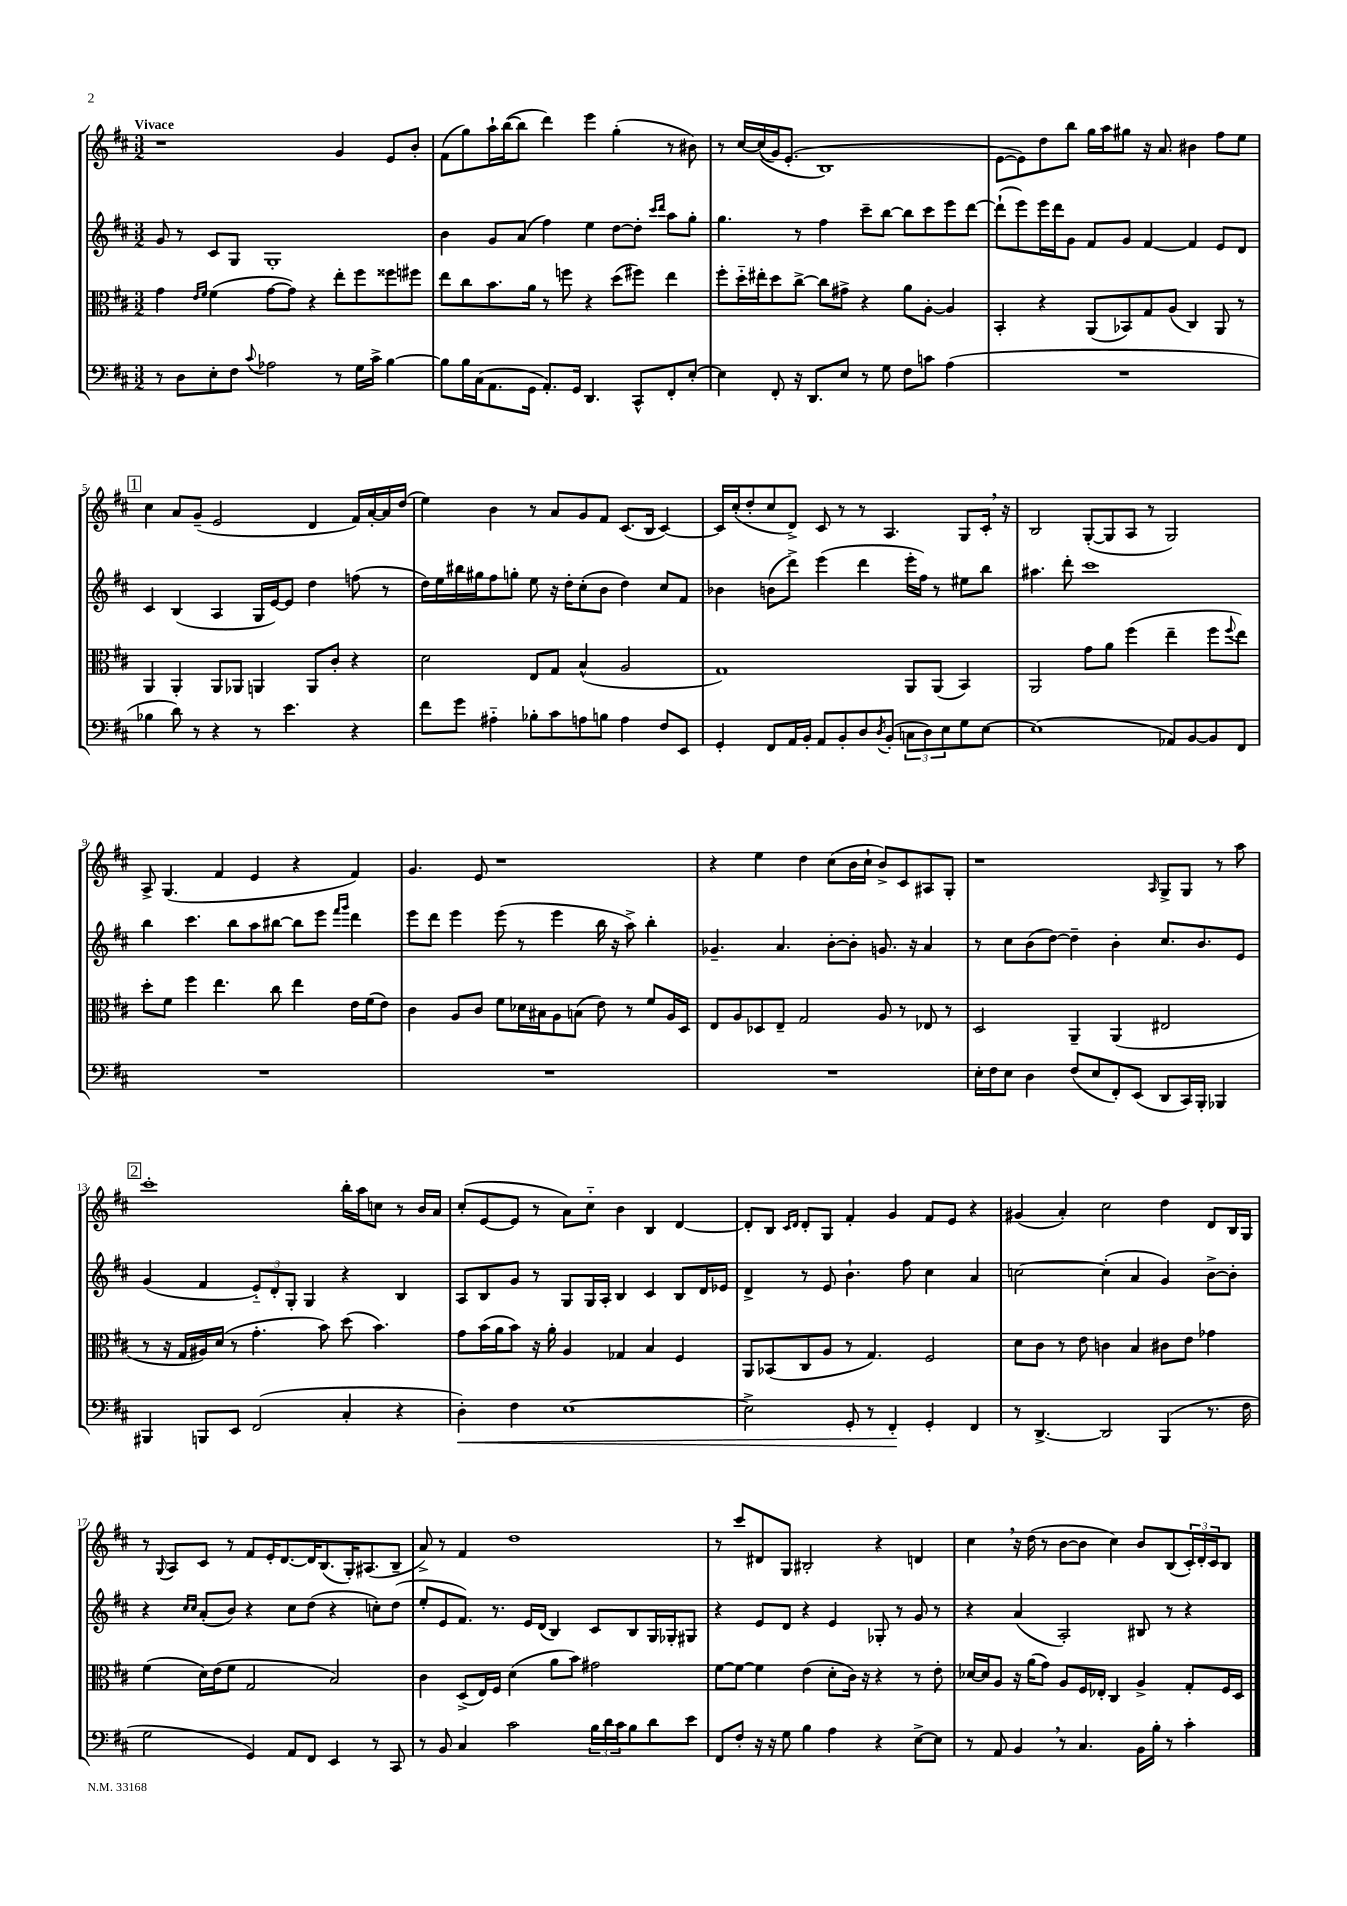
<<
\new StaffGroup <<
\new Staff = "s0" {
    \clef treble \key d \major \numericTimeSignature \time 3/2 \tempo "Vivace"
    r1 g'4 e'8 b'8-. |
    fis'8( g''8) a''16-! b''16~( b''8 d'''4) e'''4 g''4-.( r8 bis'8) |
    r8 cis''16~ cis''16(\( g'16) e'8.-.( b1\) |
    e'8~ e'8) d''8 b''8 g''16 a''16 gis''8 r16 a'8. bis'4 fis''8 e''8 |
    \mark \markup { \box "1" } cis''4 a'8 g'8--( e'2 d'4 fis'16) a'16~-. a'16 d''16( |
    e''4) b'4 r8 a'8 g'8 fis'8 cis'8.( b16 cis'4~) |
    cis'16 cis''16-.( d''8-. cis''8 d'8->) cis'8 r8 r8 a4. g8 cis'16-. \breathe r16 |
    b2 g8~-.( g8 a8 r8 g2) |
    a8-> g4.( fis'4 e'4 r4 fis'4) |
    g'4. e'8 r1 |
    r4 e''4 d''4 cis''8( b'16 cis''16-! b'8->) cis'8 ais8 g8-. |
    r1 \grace { a16 } g8-> g8 r8 a''8 |
    \mark \markup { \box "2" } cis'''1-. b''16-. a''16 c''8 r8 b'16 a'16 |
    cis''8-.( e'8~ e'8 r8 a'8) cis''8-_ b'4 b4 d'4~ |
    d'8-. b8 \grace { cis'16 d'16 } d'8-. g8 fis'4-. g'4 fis'8 e'8 r4 |
    gis'4( a'4-.) cis''2 d''4 d'8 b16 g16 |
    r8 \appoggiatura { g8 } a8 cis'8 r8 fis'8 e'16-. d'8.~ d'16 b8.( g16-.) ais8.( b8-- |
    a'8->) r8 fis'4 d''1 |
    r8 cis'''8 dis'8 g8 bis2-. r4 d'4 |
    cis''4 \breathe r16 d''16( r8 b'8~ b'8 cis''4) b'8 b8( \tuplet 3/2 { cis'16-.) d'16-. cis'16 } b8 \bar "|." |
}
\new Staff = "s1" {
    \clef treble \key d \major \numericTimeSignature \time 3/2
    g'8 r8 cis'8 g8 g1-. |
    b'4 g'8 a'8( fis''4) e''4 d''8~ d''8-. \grace { cis'''16 d'''16 } a''8 g''8-. |
    g''4. r8 fis''4 cis'''8-- b''8~ b''8 cis'''8 e'''8 d'''8~ |
    d'''8-!( e'''8) e'''16 d'''16 g'8 fis'8 g'8 fis'4~ fis'4 e'8 d'8 |
    \mark \markup { \box "1" } cis'4 b4( a4 g16 e'16~) e'8 d''4 f''8( r8 |
    d''16) e''16 bis''16 gis''16 fis''8 g''8-. e''8 r16 d''16-. cis''8-.( b'8 d''4) cis''8 fis'8 |
    bes'4 b'8( d'''8->) e'''4( d'''4 e'''16-. fis''16) r8 eis''8 b''8 |
    ais''4. d'''8-. cis'''1 |
    b''4 cis'''4. b''8 a''8 bis''8~ bis''8 e'''8 \grace { fis'''16 g'''16 } d'''4 |
    e'''8 d'''8 e'''4 e'''8( r8 e'''4 b''16 r16 a''8->) b''4-. |
    ges'4.-- a'4. b'8~-. b'8-. g'8. r16 a'4 |
    r8 cis''8 b'8( d''8~) d''4-- b'4-. cis''8. b'8. e'8 |
    \mark \markup { \box "2" } g'4( fis'4 \tuplet 3/2 { e'8-_) d'8-. g8-. } g4 r4 b4 |
    a8 b8 g'8 r8 g8 g16 a16-. b4 cis'4 b8 d'16 ees'16 |
    d'4-> r8 e'8 b'4.-! fis''8 cis''4 a'4 |
    c''2~ c''4-.( a'4 g'4) b'8~-> b'8-. |
    r4 \grace { cis''16 cis''16 } a'8-.( b'8) r4 cis''8 d''8( r4 c''8-.) d''8( |
    e''8-. e'8 fis'8.) r8. e'16 d'16( b4) cis'8 b8 g16 ges16-. gis8 |
    r4 e'8 d'8 r4 e'4 ges8-. r8 g'8 r8 |
    r4 a'4( a2-.) bis8 r8 r4 \bar "|." |
}
\new Staff = "s2" {
    \clef alto \key d \major \numericTimeSignature \time 3/2
    g'4 \grace { e'16 fis'16 } fis'4( g'8~ g'8) r4 e''8-. fis''8 fisis''8 fis''8 |
    e''8 cis''8 b'8. a'16 r8 f''8 r4 d''8( fis''8) e''4 |
    fis''8-. d''16-_ eis''16-. d''8 cis''8~-> cis''8 gis'8-> r4 a'8 a8~-. a4 |
    b,4-. r4 a,8( bes,8) g8 a8( cis4) a,8 r8 |
    \mark \markup { \box "1" } a,4 a,4-. a,8 aes,8 a,4 a,8 cis'8-. r4 |
    d'2 e8 g8 b4-^( a2 |
    g1) a,8 a,8( b,4) |
    a,2 g'8 a'8 fis''4( e''4-- fis''8 \appoggiatura { fis''8 } e''8) |
    d''8-. fis'8 fis''4 e''4. cis''8 e''4 e'16 fis'16( e'8) |
    cis'4 a8 cis'8 fis'8 des'16 bis16 a8 b8( e'8) r8 fis'8 a16 d16 |
    e8 a8 des8 e8-- g2 a8 r8 ees8 r8 |
    d2 a,4-- a,4( eis2 |
    \mark \markup { \box "2" } r8 r16 g16 ais16) d'16( r8 g'4.-. b'8) d''8( b'4.) |
    g'8 b'16( a'16 b'8) r16 a'16-. a4 ges4 b4 fis4 |
    a,8 bes,8( cis8 a8 r8 g4.) fis2 |
    d'8 cis'8 r8 e'8 c'4 b4 cis'8 e'8 ges'4 |
    fis'4( d'16) e'16( fis'8 g2 b2) |
    cis'4 d8->( e16) fis16 d'4( a'8 b'8) gis'2 |
    fis'8~ fis'8~ fis'4 e'4( d'8-. cis'16) r16 r4 r8 e'8-. |
    des'16~ des'16 a8 r16 a'16( g'8) a8 fis16 ees16-. cis4 a4-> g8-. fis16 d16 \bar "|." |
}
\new Staff = "s3" {
    \clef bass \key d \major \numericTimeSignature \time 3/2
    r8 d8 e8-. fis8 \appoggiatura { cis'8 } aes2 r8 g16 cis'16-> b4~ |
    b8 b16 cis16( a,8. g,16 a,8.-.) g,16 d,4. cis,8-^ fis,8-. e8~-. |
    e4 fis,8-. r16 d,8. e8 r8 g8 fis8 c'8 a4( |
    R1. |
    \mark \markup { \box "1" } bes4 d'8) r8 r4 r8 e'4. r4 |
    fis'8 g'8 ais4-_ bes8-. cis'8 a8 b8 a4 fis8 e,8 |
    g,4-. fis,8 a,16 b,16-. a,8 b,8-. d8 \acciaccatura { d8 } b,8-.( \tuplet 3/2 { c8 d8) e8 } g8 e8~ |
    e1( aes,8) b,8~ b,8 fis,8 |
    R1. |
    R1. |
    R1. |
    e16-. fis16 e8 d4 fis8( e8 fis,8-.) e,8( d,8 cis,16) b,,16-. bes,,4 |
    \mark \markup { \box "2" } bis,,4 b,,8 e,8 fis,2( cis4-. r4 |
    d4-.\<) fis4 e1~ |
    e2-> g,8-. r8 fis,4-.\! g,4-. fis,4 |
    r8 d,4.~-> d,2 b,,4( r8. fis16 |
    g2 g,4) a,8 fis,8 e,4 r8 cis,8 |
    r8 b,8 cis4 cis'2 \tuplet 3/2 { b16 d'16 cis'16 } b8 d'8 e'8 |
    fis,8 fis8-. r16 r16 g8 b4 a4 r4 e8~-> e8 |
    r8 a,8 b,4 \breathe r8 cis4. b,16 b16-. r8 cis'4-. \bar "|." |
}
>>
>>
